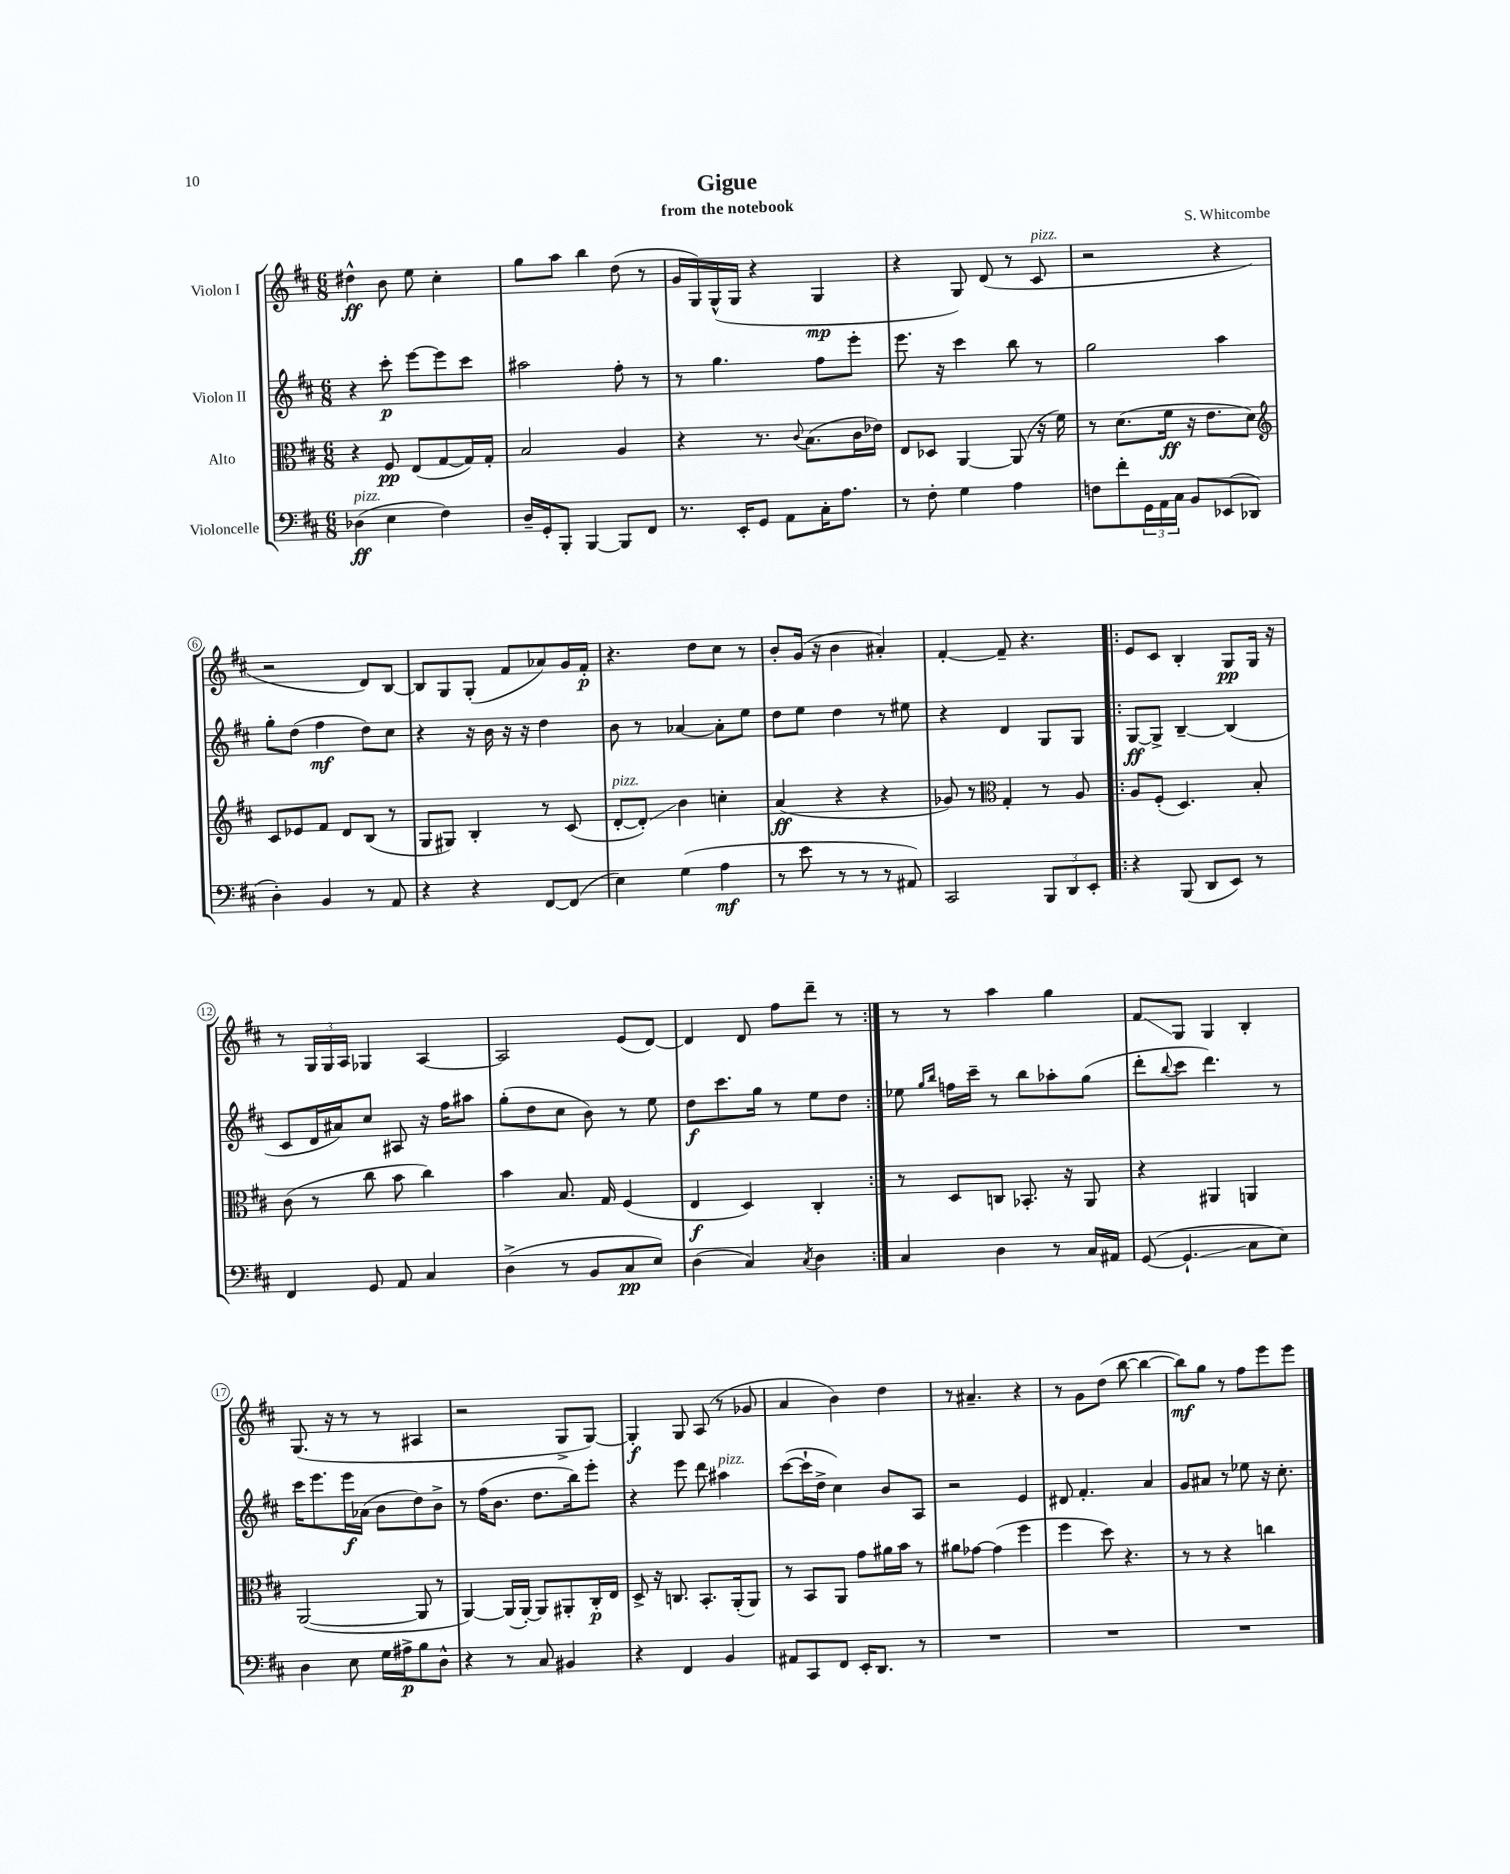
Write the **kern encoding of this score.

**kern	**kern	**kern	**kern
*staff4	*staff3	*staff2	*staff1
*clefF4	*clefC3	*clefG2	*clefG2
*k[f#c#]	*k[f#c#]	*k[f#c#]	*k[f#c#]
*M6/8	*M6/8	*M6/8	*M6/8
(4D-\	4r	4r	4dd#^^\
4E\	8F#/	8ccc#'\	8b\
.	(8E/L	[8eee\L	8ee\
4F#\)	[8G/	8eee\]	4cc#'\
.	16G/]L)	8ccc#\J	.
.	16G'/JJ	.	.
=	=	=	=
16D~/LL	2B/	2aa#\	8gg\L
16GG'/J	.	.	.
8BBB'/J	.	.	8aa\J
[4BBB/	.	.	4bb\
8BBB/]L	4A/	8ff#'\	(8dd\
8FF#/J	.	8r	8r
=	=	=	=
8.r	4r	8r	16g/LL
.	.	.	16G/)
.	.	4.gg\	(16G^^/
16EE'/LK	.	.	16G/JJ
8GG/J	8.r	.	4r
8AA\L	.	.	.
.	8qqc#/	.	.
.	(8.B\L	.	.
16C#'\K	.	8ff#\L	4G/
8.A\J	.	.	.
.	16c#\L	8eee'\J	.
.	16e-\JJ)	.	.
=	=	=	=
8r	8E/L	8.eee\	4r
8F#'\	8D-/J	.	.
.	.	16r	.
4G\	[4AA/	4ccc#\	8G/)
.	.	.	(8d/
4A\	(8AA/]	8bb\	8r
.	16r	8r	8c#/
.	16f#\)	.	.
=	=	=	=
8F\L	8r	2gg\	2r
8f#'\	(8.d\L	.	.
24GG\L	.	.	.
24AA\	.	.	.
.	16f#\Jk	.	.
24C#\JJ	.	.	.
8BB/L	16r	.	.
.	8.e\L	.	.
(8EE-/	.	4aa\	4r
8DD-/J	8d\J)	.	.
=	=	=	=
*	*clefG2	*	*
4D'\)	8c#/L	8gg'\L	2r
.	8e-/	(8dd\J	.
4BB/	8f#/J	4ff#\	.
.	8d/L	.	.
8r	(8B/J	8dd\L)	8d/L)
8AA/	8r	8cc#\J	[8B/J
=	=	=	=
4r	8G/L	4r	8B/]L
.	8G#/J)	.	8G/
4r	4B'/	16r	(8G'/J
.	.	16b\	.
.	.	16r	8f#/L
.	.	16r	.
[8FF#/L	8r	4dd\	8a-/)
(8FF#/]J	(8c#/	.	16g/L
.	.	.	16f#'/JJ
=	=	=	=
4E\)	[8d'/L	8b\	4.r
.	8d'/]J)	8r	.
(4G\	4b\	[4a-/	.
.	.	.	8dd\L
4A\	4cc'\	8a-'\]L	8cc#\J
.	.	8ee\J	8r
=	=	=	=
8r	(4a/	8dd\L	8b'/L
8e\	.	8ee\J	(16g/Jk
.	.	.	16r
8r	4r	4dd\	4b\
8r	.	.	.
8r	4r	8r	4a#'/)
8AA#/)	.	8ee#\	.
=	=	=	=
2CC#/	8g-/)	4r	[4f#'/
.	8r	.	.
*	*clefC3	*	*
.	4G'/	4d/	8f#~/]
.	.	.	4.r
12BBB/L	8r	8G/L	.
12DD/	.	.	.
.	8A/	8G/J	.
12EE'/J	.	.	.
=!|:	=!|:	=!|:	=!|:
4r	8A/L	[8G/L	8e/L
.	(8F#'/J	8G^/]J	8c#/J
(8BBB/	4.D/)	[4B~/	4B'/
8DD/L	.	.	.
8EE/J)	.	(4B/]	8G/L
8r	8B'/	.	16G/Jk
.	.	.	16r
=	=	=	=
4FF#/	(8c#\	8c#/L	8r
.	8r	16d/L	24G/LL
.	.	.	24G/
.	.	16a#/J)	.
.	.	.	24A/JJ
8GG/	8cc#\	8cc#/J	4G-/
8AA/	8b\	8A#/	.
4C#/	4cc#\)	16r	[4A/
.	.	16ff#\LK	.
.	.	8aa#\J	.
=	=	=	=
(4D^\	4b\	(8gg'\L	2A/]
.	.	8dd\	.
8r	8.B/	8cc#\J	.
8BB/L	.	8b\)	.
.	16G/	.	.
8C#/	(4F#/	8r	(8e/L
8E/J)	.	8ee\	[8d/J)
=	=	=	=
(4D\	4E/	8dd\L	4d/]
.	.	8.ccc#\	.
4C#/)	4D/)	.	8d/
.	.	16gg\Jk	.
.	.	8r	8ff#\L
8qC#/	.	.	.
4D\	4C#'/	8ee\L	8ddd~\J
.	.	8dd\J	8r
=:|!	=:|!	=:|!	=:|!
4C#/	8r	8ee-\	8r
.	.	16qqgg/LL	.
.	.	16qqbb/JJ	.
.	8D/L	16ff\LL	8r
.	.	16ccc#~\JJ	.
4D\	8C/J	8r	4aa\
.	8.BB-'/	8bb\L	.
8r	.	8aa-'\	4gg\
.	16r	.	.
16C#/LL	8AA/	(8gg\J	.
16AA#/JJ	.	.	.
=	=	=	=
([8GG/	4r	8ddd'\L	8f#/L
.	.	8qqbb/	.
4.GG`/]	.	8ccc#\J	8G/J
.	4AA#/	4.ddd\)	4G/
8C#\L	4AA/	.	4B'/
8E\J)	.	8r	.
=	=	=	=
4D\	([2AA/	16ccc#\LK	(8.G/
.	.	8.eee\	.
.	.	.	16r
8E\	.	16eee\L	8r
.	.	(16a-\JJ	.
16G\LL	.	8b\L	8r
16A#^\J	.	.	.
8B\	8AA/]	8dd\)	4A#/
8D^^\J	8r	8b^\J	.
=	=	=	=
4r	[4AA/)	8r	2r
.	.	(16ff#\LK	.
.	.	8.b\J	.
8r	(16AA/]LL	.	.
.	[16AA'/JJ)	.	.
8C#/	8AA/]L	8.dd\L	.
4BB#/	8AA#'/	.	8G^/L
.	.	16bb\k)	.
.	16C#'/L	8eee'\J	[8G/J)
.	16E/JJ	.	.
=	=	=	=
4r	8D^/	4r	4G'/]
.	16r	.	.
.	8.C/	.	.
4FF#/	.	8eee\	8G/
.	8.BB'/L	8ddd\	(8A/
4BB/	.	4aa#\	8r
.	(16AA'/k	.	.
.	8AA/J)	.	8g-/
=	=	=	=
8AA#/L	8r	([8ccc#\L	4a/
8CC#/	8BB/L	16ccc#`\]L	.
.	.	16dd^\JJ	.
8FF#/J	8AA/J	4cc#\)	4b\)
16EE'/LK	8g\L	.	.
8.DD/J	.	.	.
.	16a#\L	8b/L	4dd\
.	16b\JJ	.	.
8r	8r	8A/J	.
=	=	=	=
2.r	8a#\L	2r	8r
.	[8g-\J	.	4.a#~/
.	(4g-\]	.	.
.	4ff#\	4e/	4r
=	=	=	=
2.r	4ff#\	8d#/	8r
.	.	4.f#'/	8g\L
.	8dd\)	.	(8dd\J
.	4.r	.	[8bb\
.	.	4a/	4bb\_
=	=	=	=
2.r	8r	8g/L	8bb\]L)
.	8r	8a#/J	8gg\J
.	4r	8r	8r
.	.	8ee-\	8ff#\L
.	4cc\	16r	8eee\
.	.	8.cc#'\	.
.	.	.	8eee\J
==	==	==	==
*-	*-	*-	*-
